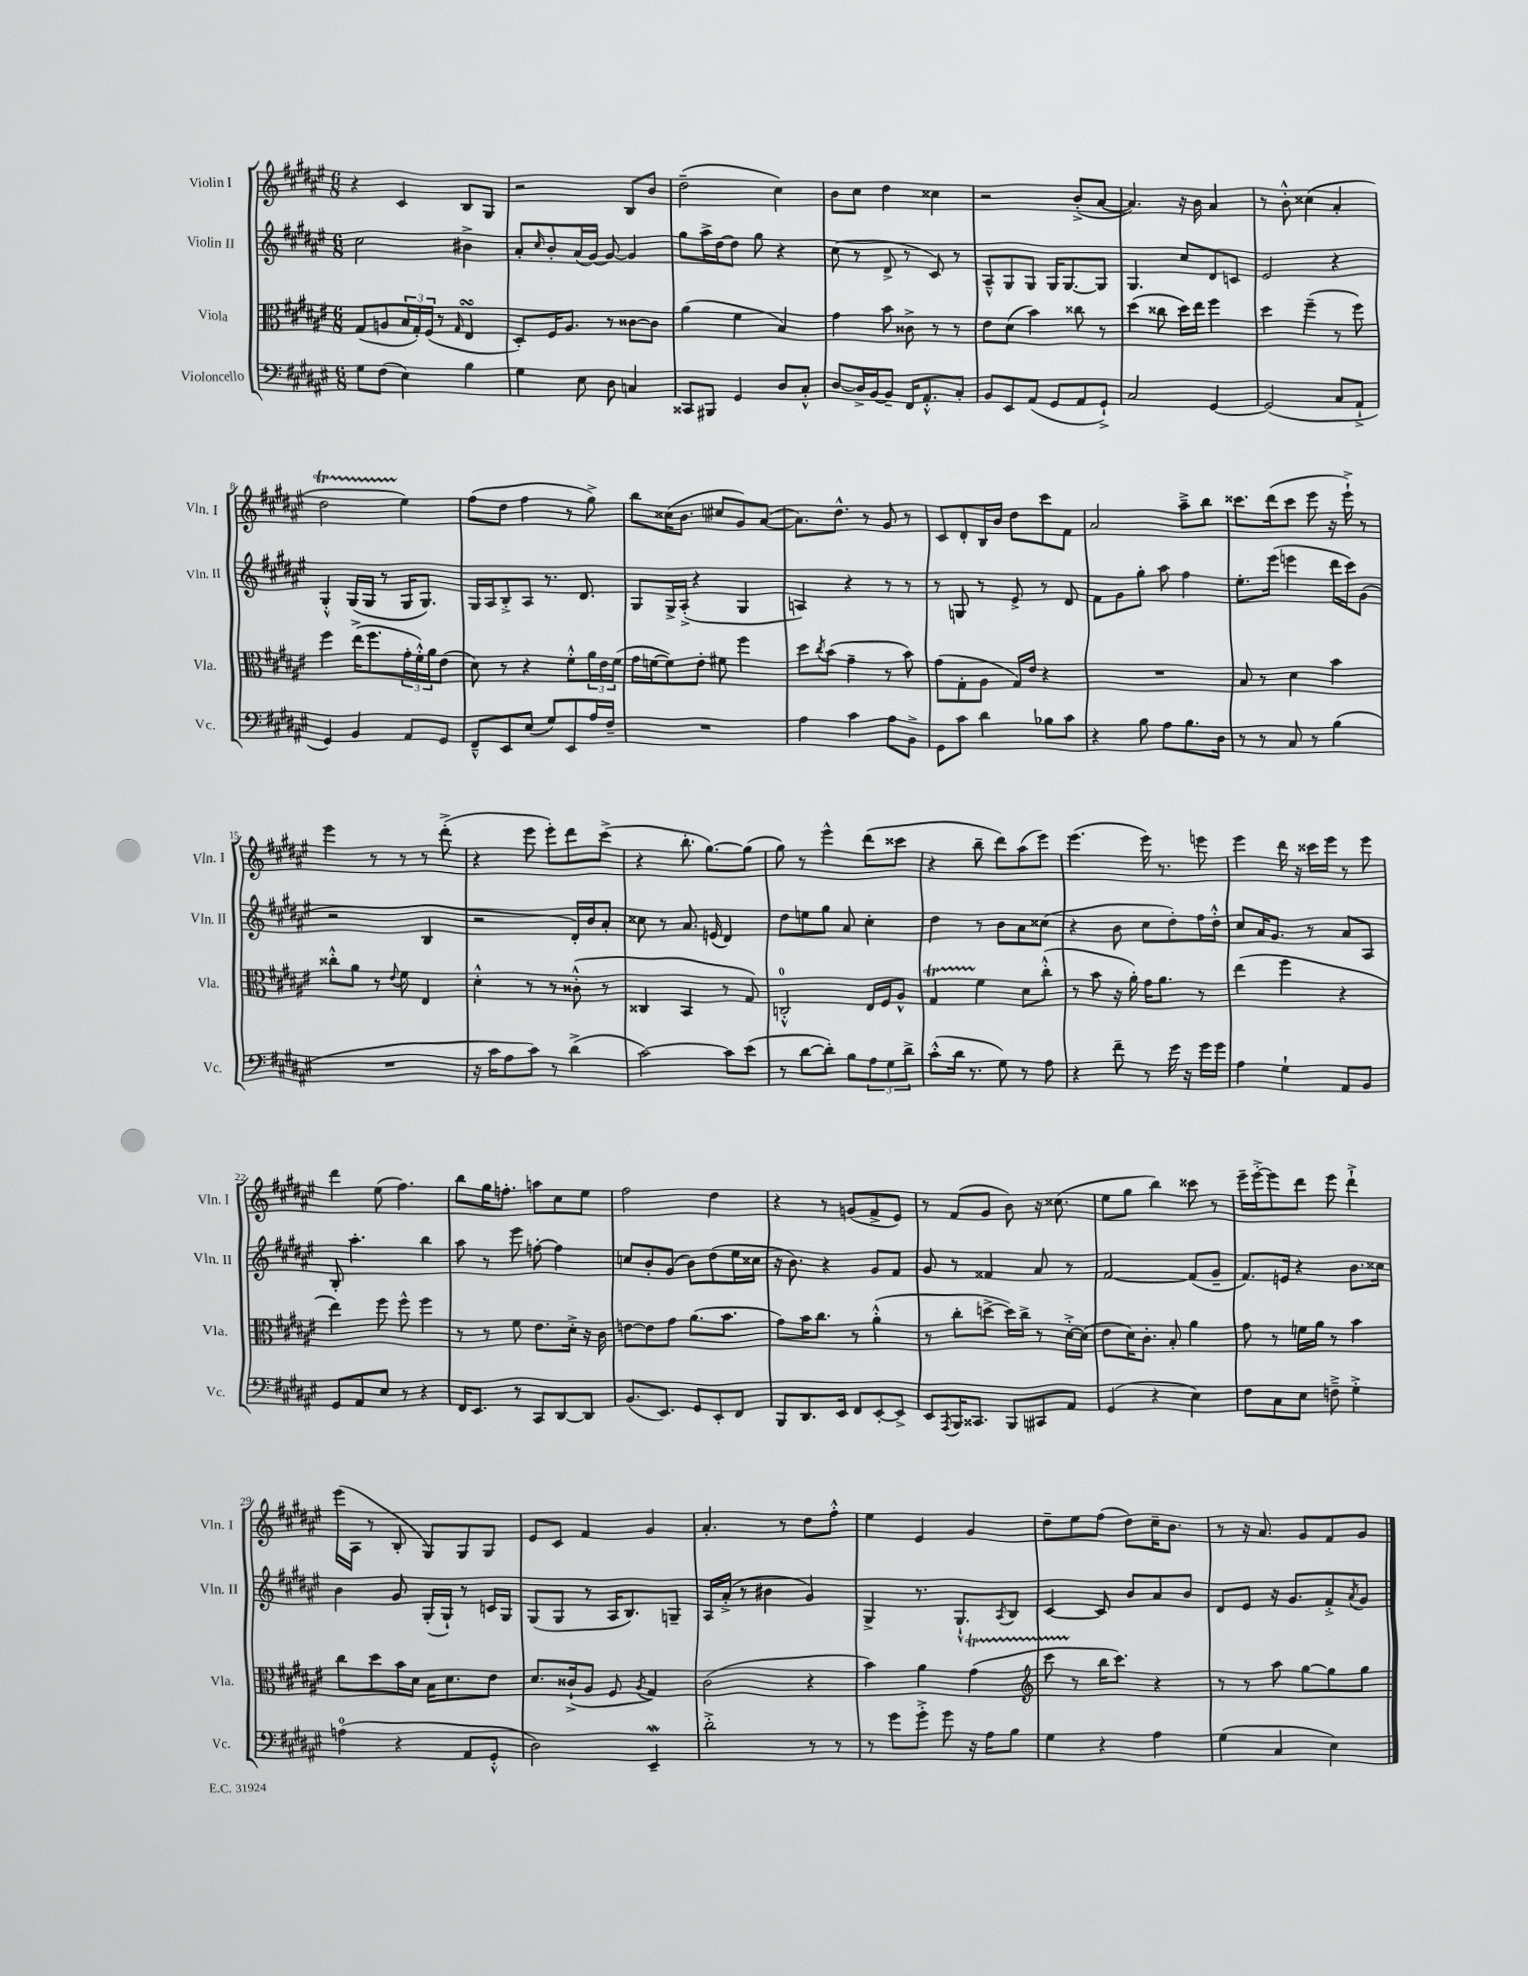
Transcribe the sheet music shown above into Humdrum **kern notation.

**kern	**kern	**kern	**kern
*staff4	*staff3	*staff2	*staff1
*clefF4	*clefC3	*clefG2	*clefG2
*k[f#c#g#d#a#e#]	*k[f#c#g#d#a#e#]	*k[f#c#g#d#a#e#]	*k[f#c#g#d#a#e#]
*M6/8	*M6/8	*M6/8	*M6/8
8G#\L	(8G#/L	2cc#\	4r
(8F#\J	8A/	.	.
4E#\)	24B/L	.	4c#/
.	24G#'/)	.	.
.	(24F#/JJ	.	.
.	8r	.	.
.	16qqG#/	.	.
4B\	4E#/	4b#^\	8B/L
.	.	.	8G#/J
=	=	=	=
4G#\	8D#'/L)	8a#'/L	2r
.	.	16qqcc#/	.
.	16F#/K	8b'/	.
.	8.A#/J	.	.
8E#\	.	(16a#/L	.
.	.	[16g#/JJ)	.
8D#\	8r	8g#/_	.
4C/	[8c##\L	4g#/]	8B/L
.	8c##\]J	.	8b/J
=	=	=	=
8CC##/L	(4a#\	8gg#\L	(2dd#~\
8BBB#/J	.	16aa#^\L	.
.	.	[16dd#\J	.
4GG#/	4f#\	8dd#\]J	.
.	.	8gg#\	.
8D#/L	4B/)	4r	4cc#\)
8C#'^^/J	.	.	.
=	=	=	=
[8D#/L	4g#\	(8cc#\	8b\L
16D#^/]L	.	8r	8cc#\J
[16BB/J	.	.	.
8BB~/]J	8b\	8d#^/	4dd#\
16FF#/LK	8c##^\	8r	.
8.AA#'^^/	.	.	.
.	8r	8c#/)	4cc##\
8C#'/J	8r	8r	.
=	=	=	=
8BB/L	8e#\L	8A#~^^/L	2r
8EE#/	(8d#\J	8G#/	.
(8AA#/J	4b\)	8G#/J	.
8GG#/L	.	16G#/LK	.
.	.	[8.G#/	.
8AA#/	8cc##\	.	(8b'^/L
8GG#`^/J)	8r	8G#/]J	[8a#/J
=	=	=	=
2C#/	(4dd#\	4.G#/	4.a#/])
.	8cc##\	.	.
.	16dd#\LL)	8cc#/L	16r
.	16ee#\JJ	.	16b\
[4GG#/	4ff#\	8d#/	4a#/
.	.	8c/J	.
=	=	=	=
(2GG#/]	4dd#\	2e#/	8r
.	.	.	8b'^^\
.	(4ff#~\	.	(4cc##\
8C#/L	8r	4r	4a#'/
8AA#`^/J	8ff#\)	.	.
=	=	=	=
4GG#/)	4ff#\	4G#'^^/	2dd#\
4BB/	(16ee#^\LK	(16G#/LL	.
.	8.ff#\	16G#/JJ	.
.	.	8r	.
8AA#/L	24g#'\L	16G#/LK	4ee#\)
.	24f#'^^\)	.	.
.	.	8.G#/J)	.
.	24a#\J	.	.
8GG#/J	(8e#\J	.	.
=	=	=	=
8FF#~^^/L	8d#\)	16G#/LL	(8ff#\L
.	.	16A#/J	.
8EE#/	8r	8B'^/	8dd#\J
(8E#/J	4r	8A#/J	4ff#\
8G#/L)	.	8.r	.
8EE#/	8f#'^^\L	.	8r
.	.	8.d#/	.
16A#/L	24a#\L	.	8gg#^\)
.	24e#\	.	.
16F#~/JJ	.	.	.
.	(24f#\JJ	.	.
=	=	=	=
2.r	16g#\LL	8G#/L	8bb\L
.	[16f\J	.	.
.	8f\])	16G#^/L	(16cc##\K
.	.	(16A#'^/JJ	8.b\J
.	8e#'\J	4r	.
.	8f#\	.	8cc#/L
.	4ff#\	4G#/	8g#/)
.	.	.	([8a#/J
=	=	=	=
4A#\	8dd#\L	4A/)	8.a#\]L)
.	8qcc#/	.	.
.	(8b\J	.	.
.	.	.	8.dd#^^\J
4c#\	4g#~\	4r	.
.	.	.	8r
8A#\L	8r	8r	8g#/
8BB^\J	8b\)	8r	8r
=	=	=	=
8GG#\L	(8g#\L	8r	8c#/L
8c#\J	8G#'\	8G/	8d#'/
4d#\	8A#\J	8r	16B/L
.	.	.	16b/JJ
.	16G#/LL)	8e#^/	8dd#\L
.	16e#/JJ	.	.
8B-\L	4r	8r	8ccc#\
8c#\J	.	8d#/	8f#\J
=	=	=	=
4r	2.r	8f#\L	2a#/
.	.	8g#\	.
8B\	.	8gg#'\J	.
8A#\L	.	8aa#\	.
8.B\	.	4ff#\	8aa#~^\L
.	.	.	8bb\J
16D#\Jk	.	.	.
=	=	=	=
8r	8B/	8.ee#'\L	8.ccc##\L
8r	8r	.	.
.	.	(16eee#\Jk	(16ddd#\k
8C#/	4d#\	4eee\	8ccc##\J
8r	.	.	8eee#\
(4B\	4b\	16ddd#\LL	16r
.	.	16ccc#\J)	16eee#`^\)
.	.	(8g#\J	8r
=	=	=	=
2.r	8cc##'^^\L	2r	4eee#\
.	8a#\J	.	.
.	8r	.	8r
.	8qqe#/	.	.
.	8f#\	.	8r
.	4E#/	4B/	8r
.	.	.	(8ddd#'^\
=	=	=	=
16r	4d#'^^\	2r	4r
16c#\LK	.	.	.
8A#\	.	.	.
8c#\J)	8r	.	8eee#\
8r	8r	.	8eee#'\L)
(4d#^\	(8c##'^^\	16d#'/LL)	8ddd#\
.	.	16b/J	.
.	8r	8a#'/J	(8ccc#^\J
=	=	=	=
[2c#\)	4C##/	8cc##\	4r
.	.	8r	.
.	4BB/	8.a#/	8.bb'\
.	.	(16e/	[8.gg#\L)
8c#\]L	8r	4d#/)	.
(8e#\J	8G#/)	.	(8gg#\]J
=	=	=	=
8r	2C'^^/	8dd#\L	8gg#\)
[8d#\L	.	8ee\	8r
8d#'\]J)	.	8gg#\J	4eee#^^\
8B\L	.	8a#/	.
12A#\	16E#/LL	4cc#'\	(8ddd#\L
.	16F#/J	.	.
12G#\	.	.	.
.	8A#^^/J	.	8ccc##\J
12d#^\J	.	.	.
=	=	=	=
(8c#'^^\L	4G#/	4dd#\	4r
16d#\Jk	.	.	.
8.r	.	.	.
.	4f#\	8r	8bb~\
8G#\)	.	8b\L	8ddd#\L)
8r	8d#\L	8a#\	(8aa#\
8A#\	(8cc#'^^\J	(8cc##\J	8eee#\J)
=	=	=	=
4r	8r	4r	(4.eee#\
.	8b\	.	.
8f#~\	16r	8b\	.
.	16a#'\)	.	.
8r	16g#\LK	8cc#\L	16eee#\)
.	8.a#\J	.	8.r
16g#\	.	8dd#'\)	.
16r	.	.	.
16g#\LL	8r	16ff#\L	8eee\
16g#\JJ	.	16dd#'^^\JJ	.
=	=	=	=
4A#\	(4ee#\	8cc#/L	4eee#\
.	.	16a#/K	.
.	.	8.g#/J	.
4G#`\	4ff#\	.	16ddd#\
.	.	.	16r
.	.	8r	16ccc##\LL
.	.	.	16eee#\JJ
8AA#/L	4r	8a#/L	8r
8BB/J	.	8A#/J	8eee#\
=	=	=	=
8GG#/L	4ee#\)	8B'/	4ddd#\
8AA#/	.	4.aa#'\	.
8E#/J	8ff#\	.	(8ee#\
8r	8ff#^^\	.	4.ff#\)
4r	4ff#\	4bb\	.
=	=	=	=
16FF#/LK	8r	8aa#\	8bb\L
8.EE#/J	.	.	.
.	8r	8r	16gg#\K
.	.	.	8.ff'\J
8r	8f#\	8eee#\	.
8CC#/L	8.e#\L	[8ff'\	8aa\L
[8DD#/	.	4ff\]	8cc#\
.	16d#'^\Jk	.	.
8DD#/]J	16r	.	8ee#\J
.	16c#\	.	.
=	=	=	=
(8.BB/L	[8e\L	8cc/L	2ff#\
.	8e\]	8b'/	.
8.EE#/J)	.	.	.
.	8g#\J	(8g#/J	.
8GG#/L	(8.a#\L	8b\L)	.
8EE#'/	.	(8dd#\	4dd#\
.	8.b\J	.	.
8FF#/J	.	16ee#\L	.
.	.	16cc##\JJ	.
=	=	=	=
8BBB/L	8g#\L)	16r	4r
.	.	8.b\)	.
8.DD#/	16b\K	.	.
.	8.cc#\J	.	.
.	.	4r	8r
16EE#/Jk	.	.	.
8FF#/L	8r	.	(8g/L
[8EE#'/	(4a#'^^\	8g#/L	8f#^/
8EE#^/]J	.	8f#/J	8e#/J)
=	=	=	=
8EE#/L	8r	8g#/	8r
8qAAA#/	.	.	.
16BBB/K	8cc#'\L	8r	(8f#/L
8.CC##/J	.	.	.
.	[8dd^\J	4f##/	8g#/J
8BBB/L	16dd\]LL)	.	8b\)
.	16cc#^\JJ	.	.
8CC#/	8r	8a#/	16r
.	.	.	(8.cc##\
8AA#/J	[16d#'^\LL	8r	.
.	(16d#\]JJ	.	.
=	=	=	=
(4GG#/	8e#\L	[2f#/	8ee#\L
.	16d#\K)	.	8gg#\J
.	8.c#'\J	.	.
4r	.	.	4bb\)
.	8B'/	.	.
4E#\)	4a#\	(8f#/]L	8ccc##\
.	.	8g#~/J	8r
=	=	=	=
8F#\L	8g#\	8.f#/L)	16eee#~\LL
.	.	.	[16eee#'^\J
8C#\	8r	.	8eee#\]
.	.	16e/Jk	.
8E#\J	16f\LL	4r	8ddd#\J
.	16a#\JJ	.	.
8F~^\	8r	.	8eee#\
4G#'^\	4b\	8.b\L	4ddd#`^\
.	.	16cc##\Jk	.
=	=	=	=
(4A\	8cc#\L	4b\	(16eee#\LL
.	.	.	16A#\JJ
.	8dd#\	.	8r
4r	16b\L	8g#/	8B'/
.	16d#\JJ	.	.
.	16B\LK	(16G#'/LL	8G#/L)
.	8.d#\	16G#`/JJ)	.
8AA#/L	.	8r	8G#/
8GG#'^^/J	8e#\J	16c/LL	8G#/J
.	.	16G#/JJ	.
=	=	=	=
2D#\)	8.d#/L	(8G#/L	8e#/L
.	.	8G#/J	8c#/J
.	(16c##`^/k	.	.
.	8A#/J	8r	4f#/
.	8F#/	16A#/LK	.
.	.	8.B/)	.
.	8qA#/	.	.
4EE#~/	4G#/)	.	4g#/
.	.	8G~/J	.
=	=	=	=
2d#'^\	(2c#\	16A#/LL	4.a#'/
.	.	(16a#'^/JJ	.
.	.	8r	.
.	.	4b#\	.
.	.	.	8r
8r	4r	4g#/)	8dd#\L
8r	.	.	8ff#'^^\J
=	=	=	=
8r	4b\)	4G#^/	4ee#\
8g#\L	.	.	.
8g#'^\J	4a#\	8.r	4e#/
8g#\	.	.	.
.	.	8.G#`^^/L	.
16r	(4g#\	.	4g#/
16A#\LK	.	.	.
.	.	8qA#/	.
8B\J	.	8B/J	.
=	=	=	=
*	*clefG2	*	*
4G#\	8ccc#\	[4c#/	8dd#~\L
.	8r	.	8ee#\
4r	16bb\LK	8c#/]	(8ff#\J
.	8.ccc#\J)	.	.
.	.	8b/L	8dd#\L)
4A#\	4r	8a#/	16cc#~\K
.	.	.	8.b\J
.	.	8b/J	.
=	=	=	=
(4G#\	8r	8d#/L	8r
.	8r	8e#/J	16r
.	.	.	8.a#/
4C#/	8aa#\	16r	.
.	.	8.g#/L	.
.	[8gg#\L	.	8g#/L
4E#\)	8gg#\]	8f#'^/	8f#/
.	.	8qa#/	.
.	8gg#\J	8g#/J	8g#/J
==	==	==	==
*-	*-	*-	*-
